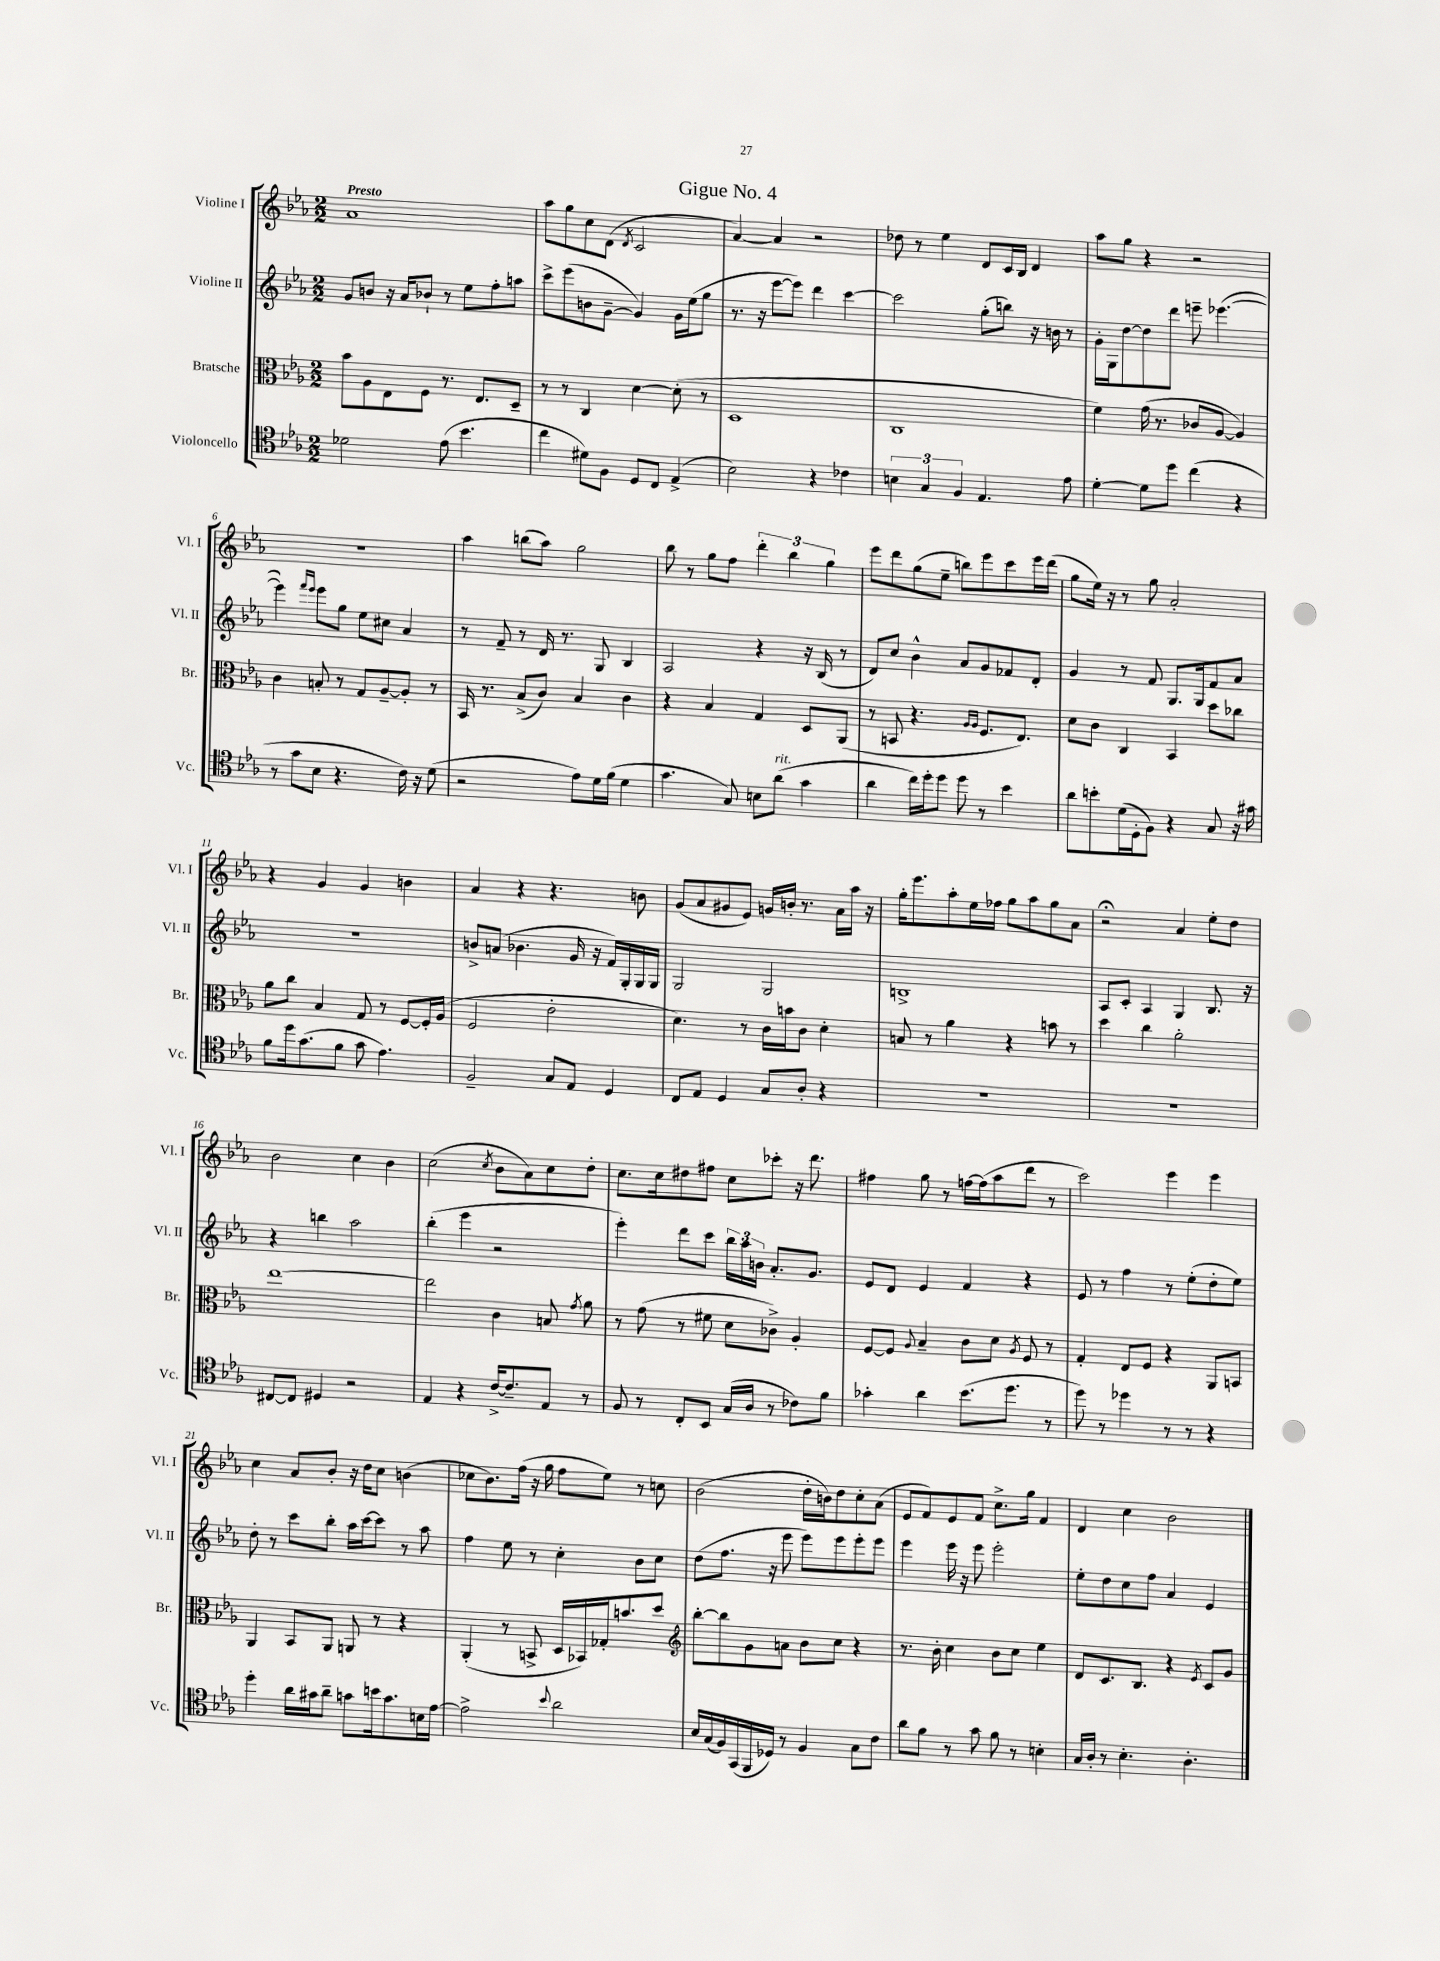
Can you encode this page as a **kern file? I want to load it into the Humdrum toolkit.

**kern	**kern	**kern	**kern
*staff4	*staff3	*staff2	*staff1
*clefC4	*clefC3	*clefG2	*clefG2
*k[b-e-a-]	*k[b-e-a-]	*k[b-e-a-]	*k[b-e-a-]
*M2/2	*M2/2	*M2/2	*M2/2
2d-	8b-	8g	1a-
.	8A-	8b	.
.	8E-	16r	.
.	.	16a-	.
.	8F	8b-`	.
(8e-	8.r	8r	.
4.b-	.	8ee-	.
.	8.E-	.	.
.	.	8ff'	.
.	8D~	8aa	.
=	=	=	=
4cc	8r	8ccc^	8aa-
.	8r	(8eee-	8gg
8d#)	4C	8b	8cc
8F	.	[8g~	(8d
.	.	.	8qd
8D	[4d	4g])	2c
8C	.	.	.
(4E-^	(8d']	16g	.
.	.	(16ee-	.
.	8r	8gg	.
=	=	=	=
2B-)	1D	8.r	[4a-)
.	.	16r	.
.	.	[8eee-	4a-]
.	.	8eee-])	.
4r	.	4ddd	2r
4c-	.	[4ccc	.
=	=	=	=
6B	1C	2ccc]	8dd-
.	.	.	8r
6G	.	.	.
.	.	.	4ee-
6F	.	.	.
4.E-	.	(8gg'	8d
.	.	8bb)	16c
.	.	.	16B-
.	.	16r	4d
.	.	16b	.
8e-	.	8r	.
=	=	=	=
[4d'	4f)	16g'	8aa-
.	.	16G	.
.	.	[8dd	8gg
8d]	(16g	8dd]	4r
.	8.r	.	.
8dd	.	8ddd	.
(4cc	8c-	8eee~	2r
.	[8A-	([4.eee-	.
4r	4A-])	.	.
=	=	=	=
8r	4c	4eee-])	1r
8g	.	.	.
.	.	16qqfff	.
.	.	16qqeee-	.
8B-	8B'	8eee-	.
4.r	8r	8gg	.
.	8G	8ee-	.
.	[8A-~	8cc#	.
16c)	8A-']	4a-	.
16r	.	.	.
(8d	8r	.	.
=	=	=	=
2r	16BB-	8r	4aa-
.	8.r	.	.
.	.	8f~	.
.	(8B-^	8r	(8bb
.	8c)	16d	8aa-)
.	.	8.r	.
8e-)	4B-	.	2gg
16d	.	8G	.
(16f	.	.	.
4d	4c	4B-	.
=	=	=	=
4.g	4r	2A-	8bb-
.	.	.	8r
.	4B-	.	8gg
8G)	.	.	8ff
8B	4G	4r	6ddd'
(8a-	.	.	.
.	.	.	6bb-
4g	8D	16r	.
.	.	(16B-	.
.	.	.	6gg
.	(8AA-	8r	.
=	=	=	=
4a-	8r	8d)	8eee-
.	8BB	8cc	8ddd
16cc)	4.r	4b-^^	(8gg
16dd'	.	.	.
8dd	.	.	8ee-~
8dd	.	8a-	8bb)
.	16qqA-	.	.
.	16qqA-	.	.
8r	8.F	8g	8eee-
4b-	.	8f-	8ccc
.	8.E-)	.	.
.	.	8d'	16eee-
.	.	.	(16ddd
=	=	=	=
8a-	8d	4g	8gg
8b'	8c	.	16ee-)
.	.	.	16r
(16d	4C	8r	8r
16D'	.	.	.
8F)	.	8f	8gg
4r	4BB-	8.G	2a-'
.	.	16G	.
8G	8dd	8f	.
16r	8cc-	8a-	.
16g#	.	.	.
=	=	=	=
8f	8a-	1r	4r
16dd	8cc	.	.
(8.g	.	.	.
.	4B-	.	4g
8f	.	.	.
8g	8G	.	4g
4.e-)	8r	.	.
.	[8F	.	4b
.	16F']	.	.
.	(16A-	.	.
=	=	=	=
2F~	2F	8b^	4a-
.	.	(8a	.
.	.	4.b-	4r
8G	2e-'	.	4.r
8E-	.	16g	.
.	.	16r	.
4D	.	16f)	.
.	.	16G'	.
.	.	16G	8b
.	.	16G	.
=	=	=	=
8C	4.d)	2G	(8g
8E-	.	.	8a-
4D	.	.	8g#
.	8r	.	8e-)
8G	16c	2G	16g
.	16b	.	16b'
8A-'	8c	.	8.r
4r	4d'	.	.
.	.	.	16a-
.	.	.	16aa-
.	.	.	16r
=	=	=	=
1r	8B	1B^	16gg'
.	.	.	8.eee-
.	8r	.	.
.	4a-	.	8aa-'
.	.	.	16ee-
.	.	.	16ff-
.	4r	.	8gg
.	.	.	8aa-
.	8b	.	8gg
.	8r	.	8a-
=	=	=	=
1r	4dd	8A-	2r;
.	.	8c'	.
.	4cc	4A-	.
.	2a-'	4G	4a-
.	.	8.B-	8ee-'
.	.	.	8dd
.	.	16r	.
=	=	=	=
[8C#	[1ee-	4r	2b-
8C#]	.	.	.
4D#	.	4bb	.
2r	.	2aa-	4cc
.	.	.	4b-
=	=	=	=
4E-	2ee-]	(4bb-'	(2cc
4r	.	4eee-	.
.	.	.	8qcc
[16c^	4c	2r	8b-
8.c~]	.	.	.
.	.	.	8a-)
8E-	8B	.	8cc
.	8qg	.	.
8r	8a-	.	8dd'
=	=	=	=
8F	8r	4eee-')	8.cc
8r	(8g	.	.
.	.	.	16cc
8C'	8r	8ddd	8dd#
8BB-	8f#	8ccc	8ff#
(16G	8d	24bb-	8cc
.	.	24aa-	.
16A-	.	.	.
.	.	24b	.
8r	8c-^)	8.a-'	8ccc-'
8c-)	4A-'	.	16r
.	.	8.g	8.ddd
8f	.	.	.
=	=	=	=
4g-'	[8F	8e-	4ff#
.	8F]	8d	.
.	8qqA-	.	.
4a-	4B-~	4e-	8gg
.	.	.	8r
(8.b-	8c	4f	[16ff
.	.	.	(16ff]
.	8d	.	8aa-
8.dd	.	.	.
.	8qA-	.	.
.	8F	4r	8ddd
8r	8r	.	8r
=	=	=	=
8dd)	4G'	8e-	2ccc)
8r	.	8r	.
4dd-	8E-	4ff	.
.	8F	.	.
8r	4r	8r	4eee-
8r	.	(8ee-'	.
4r	8AA-	8dd'	4eee-
.	8BB	8ee-)	.
=	=	=	=
4dd'	4AA-	8dd'	4cc
.	.	8r	.
16a-	8BB-	8ccc	8a-
16g#	.	.	.
8a-~	8AA-	8bb-'	8b-'
8g	8AA	16aa-	16r
.	.	[16ccc	16dd
16b	8r	8ccc]	8cc
8.g	.	.	.
.	4r	8r	(4b
16B	.	8aa-	.
[16e-	.	.	.
=	=	=	=
2e-^]	(4AA-'	4ff	8cc-
.	.	.	8.b-)
.	8r	8ee-	.
.	.	.	(16ff
.	8BB^	8r	16r
.	.	.	16gg
8qqb-	.	.	.
2a-	16D	4cc'	8ff
.	16BB-)	.	.
.	16G-'	.	8ee-)
.	8.b	.	.
.	.	8b-	8r
.	8dd	8cc	8cc
=	=	=	=
*	*clefG2	*	*
16B-	[8bb-'	(8dd	(2b-
(16G	.	.	.
16F)	8bb-]	8.ff	.
(16GG	.	.	.
16FF	8g	.	.
16D-)	.	16r	.
8r	8a	8eee-	.
4F	8b-	8eee-)	16dd'
.	.	.	16b)
.	8cc	8eee-	8dd
8G	4r	8eee-'	8cc'
8c	.	8eee-	(8a-
=	=	=	=
8a-	8.r	4eee-	8e-
8f	.	.	8f)
.	16b-'	.	.
8r	4cc	16eee-	8e-
.	.	16r	.
8g	.	8eee-	8f
8f	8b-	2eee-'	8.cc^
8r	8cc	.	.
.	.	.	16gg
4B'	4ee-	.	4f
=	=	=	=
16G	8d	8ee-'	4d
16A-'	.	.	.
8r	8.c	8dd	.
4.B-'	.	8cc	4cc
.	8.B-	.	.
.	.	8ff	.
.	4r	4a-	2b-
4.A-'	.	.	.
.	8qe-	.	.
.	8c	4e-	.
.	8g	.	.
==	==	==	==
*-	*-	*-	*-
